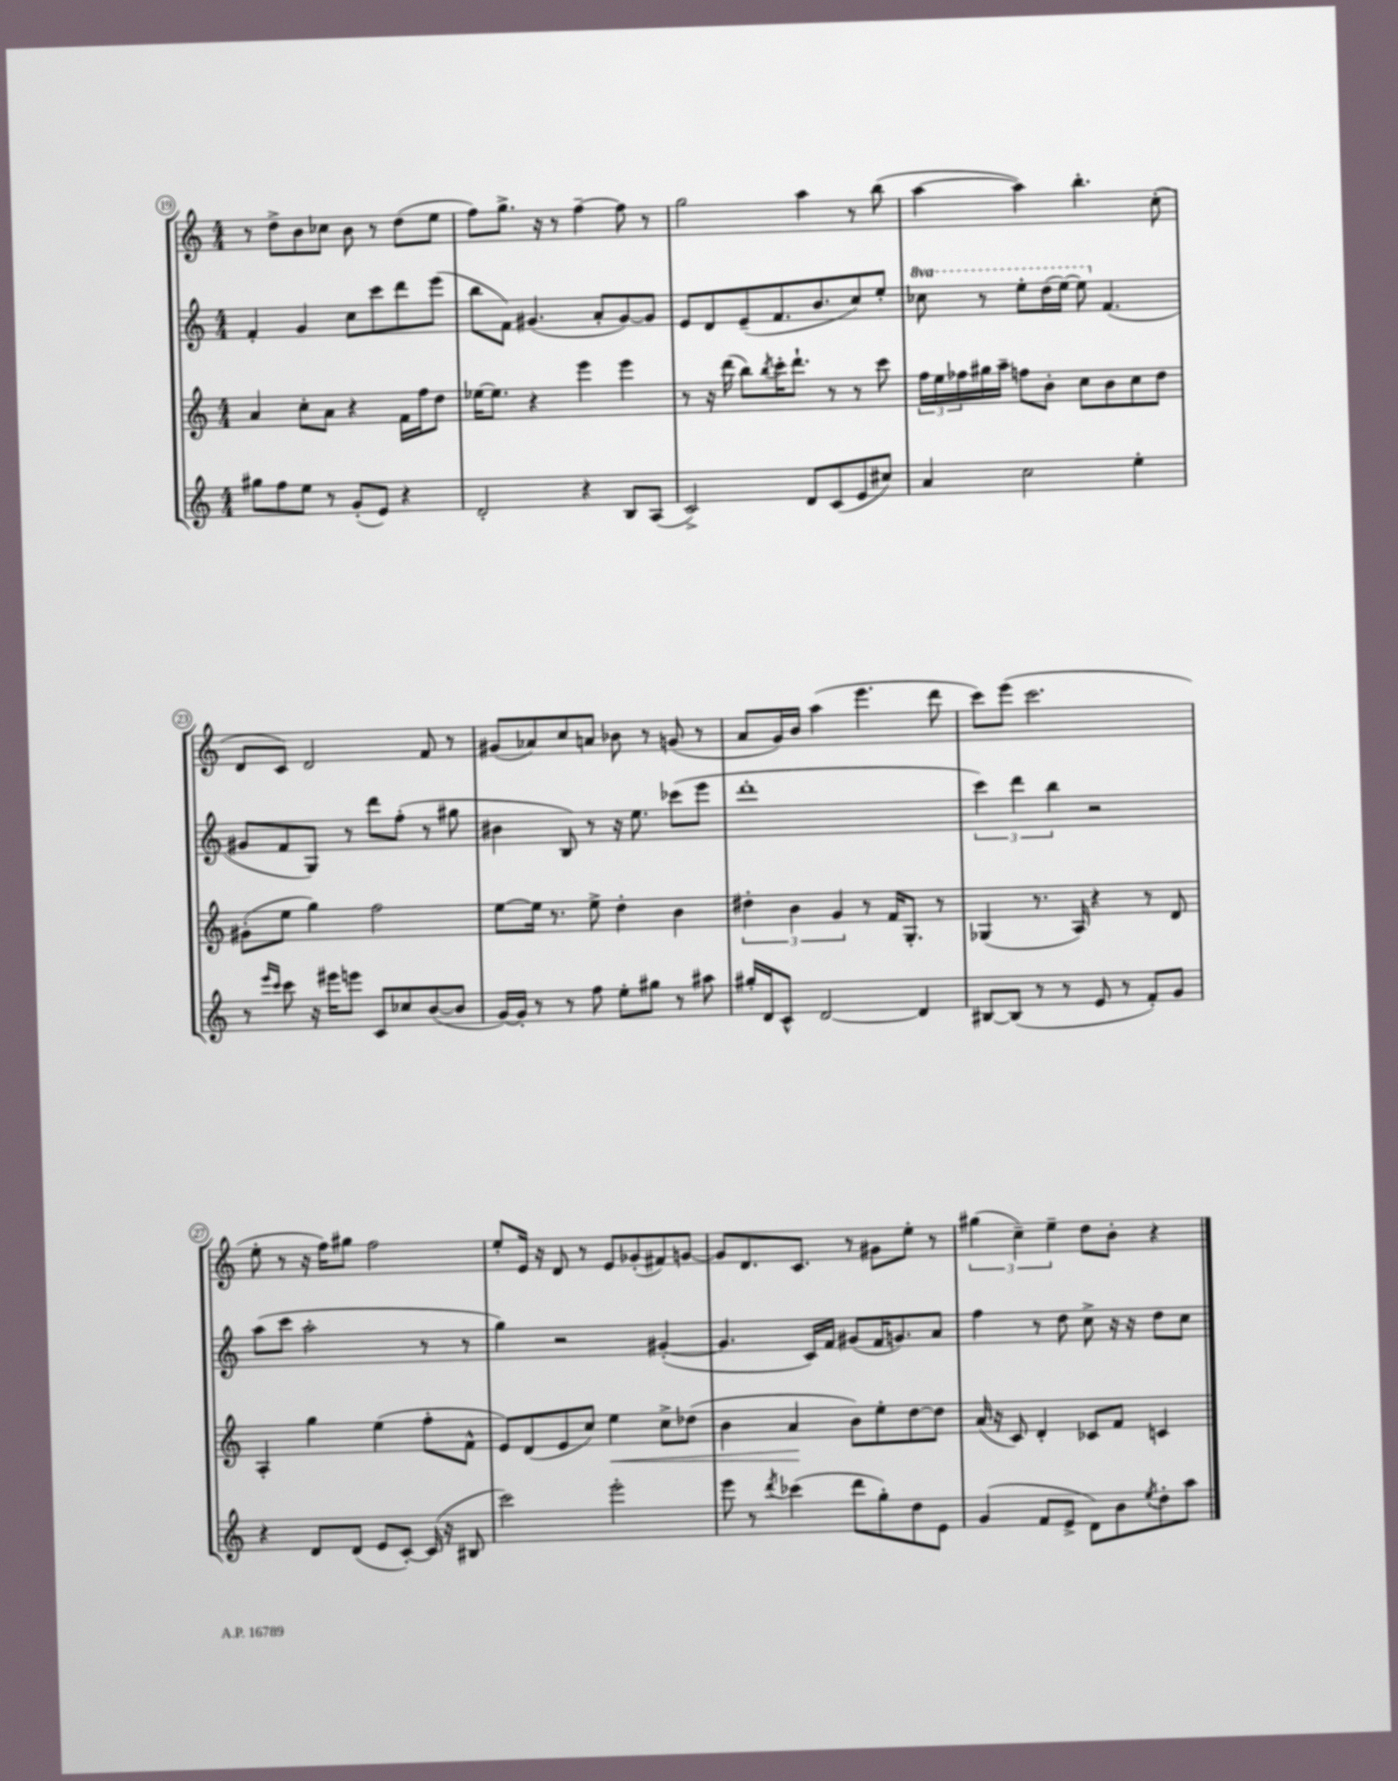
<<
\new StaffGroup <<
\new Staff = "s0" {
    \clef treble \key c \major \numericTimeSignature \time 4/4
    r8 d''8-> b'8 ces''8 b'8 r8 d''8( e''8 |
    f''8) g''8.-> r16 r8 f''4~-- f''8 r8 |
    g''2 a''4 r8 b''8( |
    a''4~ a''4) b''4.-. c''8-.( |
    d'8 c'8) d'2 f'8 r8 |
    gis'8( aes'8) c''8 a'8 bes'8 r8 g'8( r8 |
    a'8 g'16) b'16 a''4( e'''4. d'''8 |
    c'''8) e'''8( c'''2. |
    e''8-. r8 r16 f''16) gis''8 f''2 |
    e''8-. e'16 r16 d'8 r8 e'8 ges'8-.( fis'8) g'8~ |
    g'8 d'8. c'8. r8 gis'8 e''8-. r8 |
    \tuplet 3/2 { gis''4( c''4--) e''4-- } d''8 b'8-. r4 \bar "|." |
}
\new Staff = "s1" {
    \clef treble \key c \major \numericTimeSignature \time 4/4 \set Staff.ottavationMarkups = #ottavation-simple-ordinals
    f'4-. g'4 c''8 c'''8 d'''8 e'''8( |
    b''8 f'8) gis'4.( a'8-. gis'8~) gis'8 |
    e'8 d'8 e'8--( f'8. b'8. c''8) e''8-. |
    \ottava #1 ces'''8 r8 e'''8-. d'''16( e'''16~) e'''8 \ottava #0 f'4.( |
    gis'8 f'8 g8) r8 d'''8 f''8-.( r8 gis''8 |
    bis'4 b8) r8 r16 e''8. ces'''8( e'''8 |
    d'''1-. |
    \tuplet 3/2 { c'''4) d'''4 b''4 } r2 |
    a''8( c'''8 a''2-. r8 r8 |
    g''4) r2 gis'4~-.( |
    gis'4. c'16) f'16 gis'8( f'16 g'8.) a'8 |
    f''4 r8 d''8 c''8-> r16 r16 d''8 c''8 \bar "|." |
}
\new Staff = "s2" {
    \clef treble \key c \major \numericTimeSignature \time 4/4
    a'4 c''8-. a'8 r4 f'16 f''16 d''8 |
    ees''16~ ees''8. r4 e'''4 e'''4 |
    r8 r16 d'''16( b''8) \acciaccatura { b''8 } c'''16-. d'''8.-! r8 r8 c'''8 |
    \tuplet 3/2 { f''16 e''16 fes''16 } gis''16 a''16-- f''8 b'8-. c''8 b'8 c''8 d''8 |
    gis'8-.( e''8 g''4) f''2 |
    e''8~ e''16 r8. e''8-> d''4-. b'4 |
    \tuplet 3/2 { dis''4-. b'4 g'4 } r8 f'16 g8.-. r8 |
    ges4( r8. a16) r4 r8 d'8 |
    a4-. g''4 e''4( f''8-. f'8-^ |
    e'8) d'8( e'8 c''8) e''4\< c''8-> des''8( |
    b'4 a'4\! b'8) e''8-. d''8~ d''8 |
    a'16( r16 c'8) d'4-. ces'8 f'8 c'4 \bar "|." |
}
\new Staff = "s3" {
    \clef treble \key c \major \numericTimeSignature \time 4/4
    gis''8 f''8 e''8 r8 g'8-.( e'8) r4 |
    d'2-. r4 b8 a8( |
    c'2->) d'8 c'8( e'8 cis''8) |
    a'4 c''2 e''4-. |
    r8 \grace { e'''16 c'''16 } c'''8 r16 eis'''16 e'''8 c'8 ces''8 b'8~( b'8 |
    g'16~) g'16-. r8 r8 f''8 e''8-. gis''8 r8 ais''8 |
    gis''16-. d'16 c'8-^ d'2~ d'4 |
    bis8~ bis8( r8 r8 e'8 r8 f'8-.) g'8 |
    r4 d'8 d'8( e'8 c'8~-.) c'16( r16 bis8 |
    c'''2) e'''2-. |
    e'''8 r8 \acciaccatura { d'''8 } ces'''4( d'''8 g''8-.) d''8 e'8 |
    g'4( f'8 e'8-> d'8) b'8 \acciaccatura { e''8 } d''8-. a''8 \bar "|." |
}
>>
>>
\layout { \context { \Score currentBarNumber = #19 \override BarNumber.stencil = #(make-stencil-circler 0.1 0.3 ly:text-interface::print) } }
